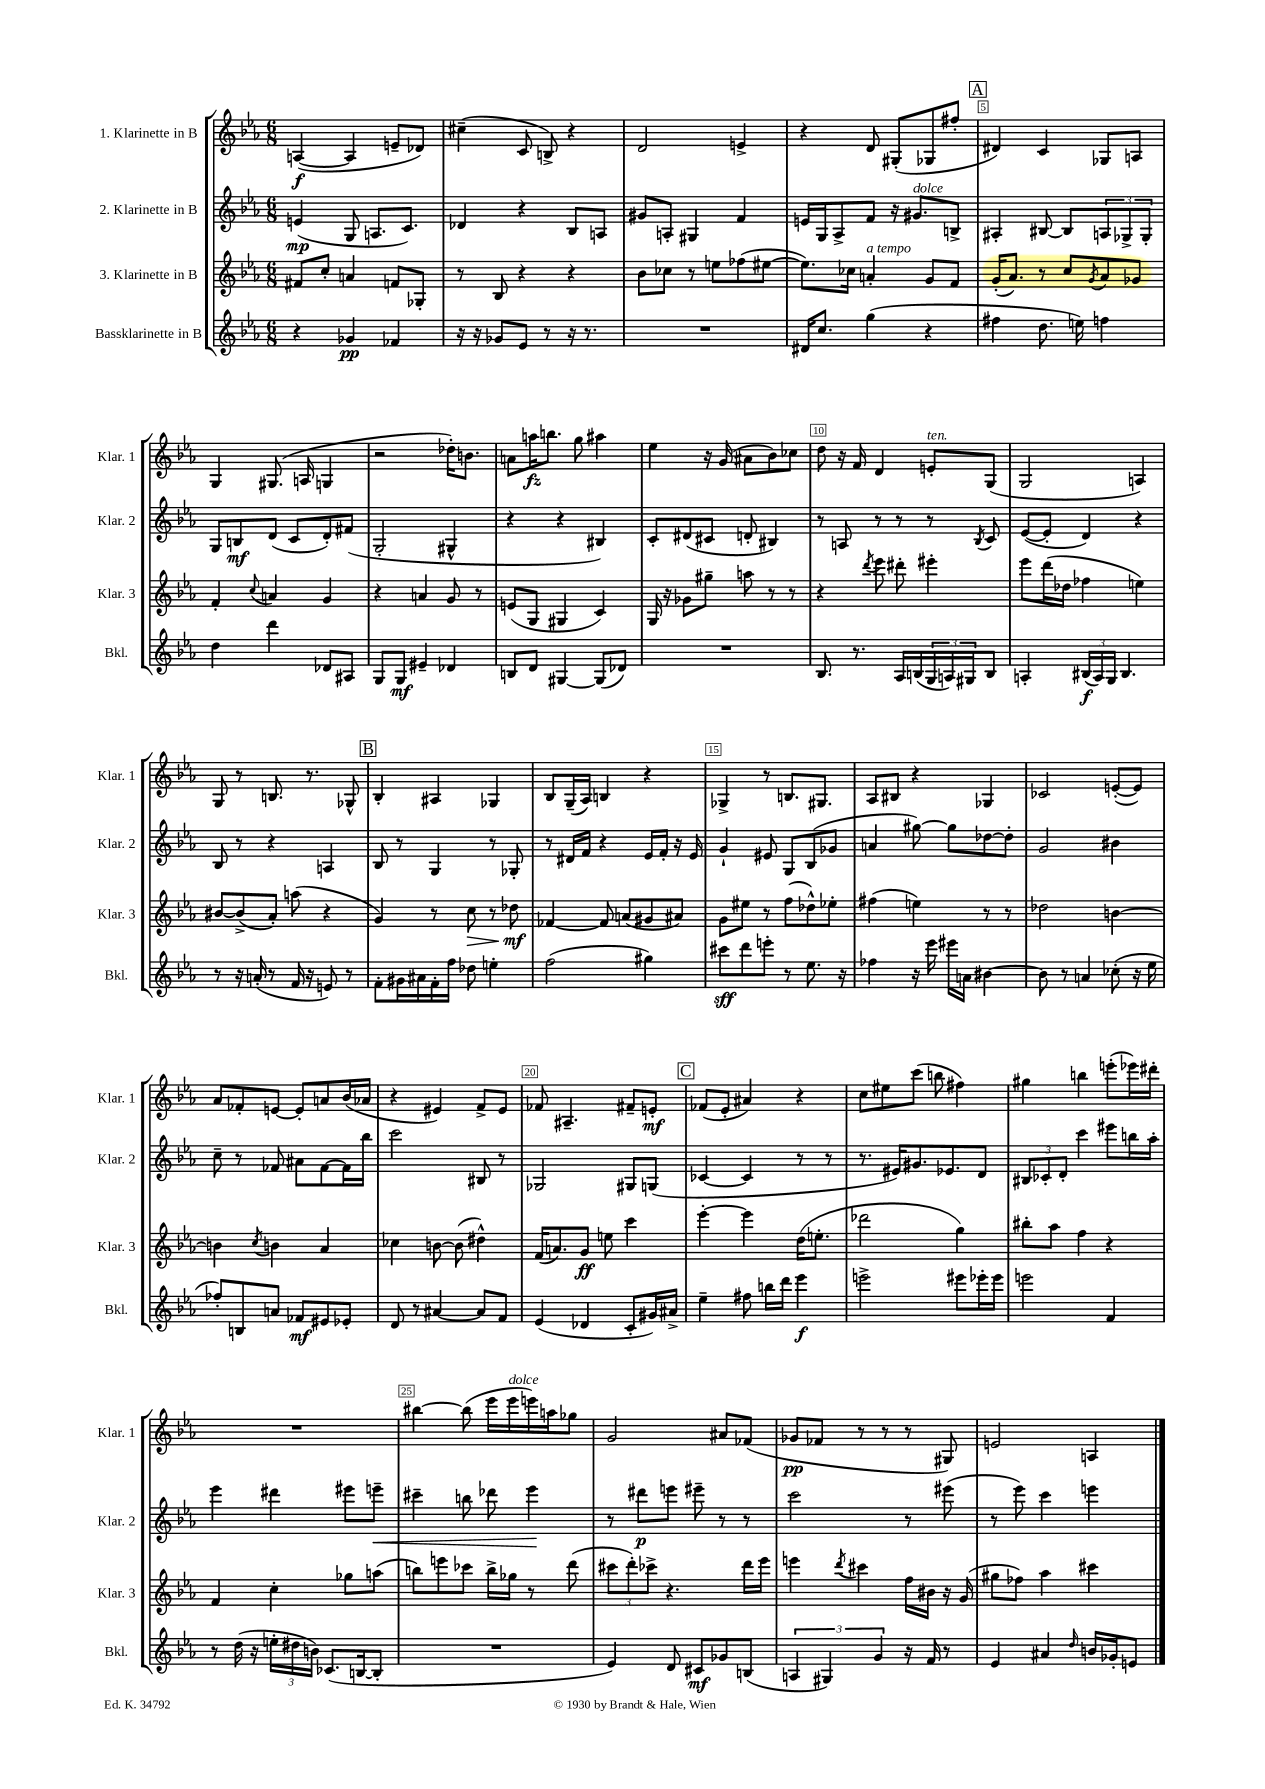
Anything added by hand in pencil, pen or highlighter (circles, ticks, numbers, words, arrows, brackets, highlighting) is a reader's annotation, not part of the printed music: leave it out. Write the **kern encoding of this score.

**kern	**dynam	**kern	**dynam	**kern	**dynam	**kern	**dynam
*part4	*part4	*part3	*part3	*part2	*part2	*part1	*part1
*staff4	*staff4	*staff3	*staff3	*staff2	*staff2	*staff1	*staff1
*I"Bassklarinette in B	*	*I"3. Klarinette in B	*	*I"2. Klarinette in B	*	*I"1. Klarinette in B	*
*I'Bkl.	*	*I'Klar. 3	*	*I'Klar. 2	*	*I'Klar. 1	*
*clefG2	*	*clefG2	*	*clefG2	*	*clefG2	*
*k[b-e-a-]	*	*k[b-e-a-]	*	*k[b-e-a-]	*	*k[b-e-a-]	*
*M6/8	*	*M6/8	*	*M6/8	*	*M6/8	*
=1	=1	=1	=1	=1	=1	=1	=1
4r	.	8f#X/L	.	(4en/	mp	([4An/	f
.	.	8cc'/J	.	.	.	.	.
4g-X/	pp	4an/	.	8G/	.	4A/]	.
.	.	.	.	8.An/L	.	.	.
4f-X/	.	8fn/L	.	.	.	8en~/L	.
.	.	.	.	8.c/J)	.	.	.
.	.	8G-X'/J	.	.	.	8d-X/J)	.
=2	=2	=2	=2	=2	=2	=2	=2
16r	.	8r	.	4d-X/	.	(4cc#X~\	.
16r	.	.	.	.	.	.	.
8g-X/L	.	8B-/	.	.	.	.	.
8e-/J	.	4r	.	4r	.	8c/	.
8r	.	.	.	.	.	8Bn^/)	.
16r	.	4r	.	8B-/L	.	4r	.
8.r	.	.	.	.	.	.	.
.	.	.	.	8An/J	.	.	.
=3	=3	=3	=3	=3	=3	=3	=3
2.r	.	8b-\L	.	8g#X/L	.	2d/	.
.	.	8cc-X\J	.	8An'/J	.	.	.
.	.	8r	.	4G#X/	.	.	.
.	.	8een\L	.	.	.	.	.
.	.	(8ff-X\	.	4f/	.	4en^/	.
.	.	[8ee#X\J	.	.	.	.	.
=4	=4	=4	=4	=4	=4	=4	=4
16d#X/KL	.	8.ee#\L])	.	16en/LL	.	4r	.
8.cc/J	.	.	.	16G/J	.	.	.
.	.	.	.	8A-^/	.	.	.
.	.	16cc-X\Jk	.	.	.	.	.
!	!	!LO:TX:a:i:t=a tempo	!	!	!	!	!
(4gg\	.	4an'/	.	8f/J	.	8d/	.
.	.	.	.	16r	.	(8G#X'/L	.
!	!	!	!	!LO:TX:a:i:t=dolce	!	!	!
.	.	.	.	8.g#X/L	.	.	.
4r	.	8g/L	.	.	.	8G-X/	.
.	.	8f/J	.	8Bn^/J	.	8ff#X'/J	.
!!LO:REH:place=s1:t=A
=5	=5	=5	=5	=5	=5	=5	=5
4ff#X\	.	(16g'/KL	.	4A#X'/	.	4d#X/)	.
.	.	8.a-/J)	.	.	.	.	.
8.dd\	.	8r	.	[8B#X/	.	4c/	.
.	.	8cc/L	.	8B#/L]	.	.	.
16een\)	.	.	.	.	.	.	.
.	.	8qg/	.	.	.	.	.
4ffn\	.	8a-/	.	12An/	.	8G-X/L	.
.	.	.	.	12G-X^/	.	.	.
.	.	8g-X/J	.	.	.	8An/J	.
.	.	.	.	12G-'/J	.	.	.
!!LO:LB:g=z
=6	=6	=6	=6	=6	=6	=6	=6
4dd\	.	4f'/	.	8G/L	.	4G/	.
.	.	.	.	8Bn/	mf	.	.
.	.	8qqcc/	.	.	.	.	.
4ddd\	.	4an/	.	(8d/J	.	(8.G#X/	.
.	.	.	.	8c/L	.	.	.
.	.	.	.	.	.	16An/	.
8d-X/L	.	4g/	.	8d'/)	.	4Gn/	.
8A#X/J	.	.	.	(8f#X/J	.	.	.
=7	=7	=7	=7	=7	=7	=7	=7
8G/L	.	4r	.	2G'/	.	2r	.
8G/J	mf	.	.	.	.	.	.
4e#X~/	.	4an/	.	.	.	.	.
4d-X/	.	8g/	.	4G#X^^/	.	16dd-X'\KL)	.
.	.	.	.	.	.	8.bn\J	.
.	.	8r	.	.	.	.	.
=8	=8	=8	=8	=8	=8	=8	=8
8Bn/L	.	(8en/L	.	4r	.	8an\L	.
8d/J	.	8G/J	.	.	.	16aan\K	fz
.	.	.	.	.	.	8.bbn\J	.
[4G#X/	.	4G#X/	.	4r	.	.	.
.	.	.	.	.	.	8gg\	.
(8G#/L]	.	4c/)	.	4B#X/)	.	4aa#X\	.
8d-X/J)	.	.	.	.	.	.	.
=9	=9	=9	=9	=9	=9	=9	=9
2.r	.	16G/	.	8c'/L	.	4ee-\	.
.	.	16r	.	.	.	.	.
.	.	8g-X\L	.	(8d#X/	.	.	.
.	.	8gg#X~\J	.	8c#X/J	.	16r	.
.	.	.	.	.	.	(16g/	.
.	.	8aan\	.	8dn'/	.	8a#X\L	.
.	.	8r	.	4B#X/)	.	8b-\)	.
.	.	8r	.	.	.	8cc-X\J	.
=10	=10	=10	=10	=10	=10	=10	=10
8.B-/	.	4r	.	8r	.	8dd\	.
.	.	.	.	8An/	.	16r	.
8.r	.	.	.	.	.	16f/	.
.	.	8qddd/	.	.	.	.	.
.	.	8eee-\	.	8r	.	4d/	.
16A-/LL	.	8ddd#X'\	.	8r	.	.	.
(16Bn/	.	.	.	.	.	.	.
!	!	!	!	!	!	!LO:TX:a:i:t=ten.	!
24G/	.	4eee#X'\	.	8r	.	8en'/L	.
24An/)	.	.	.	.	.	.	.
24G#X/J	.	.	.	.	.	.	.
.	.	.	.	8qB-/	.	.	.
8B/J	.	.	.	8c/	.	(8G/J	.
=11	=11	=11	=11	=11	=11	=11	=11
4An'/	.	8eee-\L	.	([8e-/L	.	2G/	.
.	.	(16ddd\L	.	8e-'/J]	.	.	.
.	.	16dd-X\JJ	.	.	.	.	.
(24B#X/LL	f	4ff-X\	.	4d/)	.	.	.
24A/)	.	.	.	.	.	.	.
24G/JJ	.	.	.	.	.	.	.
4.B#/	.	.	.	.	.	.	.
.	.	4een\)	.	4r	.	4An/)	.
!!LO:LB:g=z
=12	=12	=12	=12	=12	=12	=12	=12
8r	.	[8b#X/L	.	8B-/	.	8G/	.
16r	.	(8b#^/]	.	8r	.	8r	.
(16an'/	.	.	.	.	.	.	.
8r	.	8a-'/J)	.	4r	.	8.Bn/	.
16f/	.	(8aan\	.	.	.	.	.
16r	.	.	.	.	.	8.r	.
8en/)	.	4r	.	4An/	.	.	.
8r	.	.	.	.	.	8G-X^^/	.
!!LO:REH:place=s1:t=B
=13	=13	=13	=13	=13	=13	=13	=13
8f'\L	.	4g/)	.	8B-/	.	4B-'/	.
16g#X\L	.	.	.	8r	.	.	.
16a#X\	.	.	.	.	.	.	.
16f'\	.	8r	.	4G/	.	4A#X/	.
16ff\JJ	.	.	.	.	.	.	.
!	!	!	!LO:HP:b	!	!	!	!
8dd-X\	.	8cc\	>	.	.	.	.
4een'\	.	8r	.	8r	.	4G-X/	.
.	.	8dd-X\	mf	8G-X'/	.	.	.
.	.	.	]	.	.	.	.
=14	=14	=14	=14	=14	=14	=14	=14
(2ff\	.	[4f-X/	.	8r	.	8B-/L	.
.	.	.	.	16d#X/LL	.	(16G~/L	.
.	.	.	.	16f/JJ	.	16A-/JJ)	.
.	.	8f-/]	.	4r	.	4Bn/	.
.	.	(8an/L	.	.	.	.	.
4gg#X\)	.	8g#X/	.	16e-/LL	.	4r	.
.	.	.	.	16f'/JJ	.	.	.
.	.	8a#X/J)	.	16r	.	.	.
.	.	.	.	16e-/	.	.	.
=15	=15	=15	=15	=15	=15	=15	=15
8ccc#X\L	sff	8g\L	.	4g`/	.	4G-X^/	.
8ddd\	.	8ee#X\J	.	.	.	.	.
8eeen'\J	.	8r	.	8e#X/	.	8r	.
8r	.	(8ff\L	.	8G/L	.	8.Bn/L	.
8.ee-\	.	8dd-X^^\)	.	(8B-/	.	.	.
.	.	.	.	.	.	8.G#X/J	.
.	.	8ee-X'\J	.	8g-X/J	.	.	.
16r	.	.	.	.	.	.	.
=16	=16	=16	=16	=16	=16	=16	=16
4ff-X\	.	(4ff#X\	.	4an/	.	8A-/L	.
.	.	.	.	.	.	8B#X/J	.
16r	.	4een\)	.	[8gg#X\)	.	4r	.
16eee-\	.	.	.	.	.	.	.
16eee#X\LL	.	.	.	8gg#\L]	.	.	.
16an\JJ	.	.	.	.	.	.	.
[4b#X\	.	8r	.	[8dd-X\	.	4G-X/	.
.	.	8r	.	8dd-'\J]	.	.	.
=17	=17	=17	=17	=17	=17	=17	=17
8b#\]	.	2dd-X\	.	2g/	.	2c-X/	.
8r	.	.	.	.	.	.	.
4an/	.	.	.	.	.	.	.
(8cc-X'\	.	[4bn\	.	4b#X\	.	([8en'/L	.
16r	.	.	.	.	.	8e/J])	.
16ee-\	.	.	.	.	.	.	.
!!LO:LB:g=z
=18	=18	=18	=18	=18	=18	=18	=18
8ff-X'/L)	.	4bn\]	.	8cc~\	.	8a-/L	.
8Bn/	.	.	.	8r	.	8f-X'/	.
.	.	8qcc/	.	.	.	.	.
8an/J	.	4bn\	.	8f-X/	.	[8en/J	.
8f-X/L	mf	.	.	8a#X\L	.	8e'/L]	.
8e#X/	.	4a-/	.	[8f-\	.	8an/	.
8e-X'/J	.	.	.	16f-\L]	.	(16b-/L	.
.	.	.	.	16bb-\JJ	.	16a-X/JJ	.
=19	=19	=19	=19	=19	=19	=19	=19
8d/	.	4cc-X\	.	2ccc\	.	4r	.
8r	.	.	.	.	.	.	.
[4a#X/	.	[8bn\	.	.	.	4e#X/)	.
.	.	(8b\]	.	.	.	.	.
8a#/L]	.	4dd#X^^\)	.	8B#X/	.	8f^/L	.
8f/J	.	.	.	8r	.	8e#/J	.
=20	=20	=20	=20	=20	=20	=20	=20
(4e-/	.	(16f/KL	.	2G-X/	.	8f-X/	.
.	.	8.an/)	.	.	.	.	.
.	.	.	.	.	.	4.A#X~/	.
4d-X/	.	8g/J	ff	.	.	.	.
.	.	8een\	.	.	.	.	.
8c'/L	.	4ccc\	.	8G#X/L	.	8f#X~/L	.
16g#X/L)	.	.	.	(8Gn/J	.	8en'/J	mf
16a#X^/JJ	.	.	.	.	.	.	.
!!LO:REH:place=s1:t=C
=21	=21	=21	=21	=21	=21	=21	=21
4ee-~\	.	[4eee-'\	.	[4c-X/	.	(8f-X/L	.
.	.	.	.	.	.	8e-'/J	.
8ff#X\	.	4eee-\]	.	4c-/]	.	4a#X/)	.
16bbn\LL	.	.	.	.	.	.	.
16ddd\JJ	.	.	.	.	.	.	.
4eee-\	f	(16dd\KL	.	8r	.	4r	.
.	.	8.een'\J	.	.	.	.	.
.	.	.	.	8r	.	.	.
=22	=22	=22	=22	=22	=22	=22	=22
2eeen^\	.	2ddd-X\	.	8.r	.	8cc\L	.
.	.	.	.	.	.	8ee#X\	.
.	.	.	.	16e#X/KL)	.	.	.
.	.	.	.	8.g#X/	.	(8ccc\J	.
.	.	.	.	.	.	8bbn\	.
.	.	.	.	8.e-X/	.	.	.
8eee#X\L	.	4gg\)	.	.	.	4ff#X\)	.
16eee-X'\L	.	.	.	8d/J	.	.	.
16eee-\JJ	.	.	.	.	.	.	.
=23	=23	=23	=23	=23	=23	=23	=23
2eeen\	.	8bb#X'\L	.	12B#X/L	.	4gg#X\	.
.	.	.	.	12c-X'/	.	.	.
.	.	8aa-\J	.	.	.	.	.
.	.	.	.	12d'/J	.	.	.
.	.	4ff\	.	4ccc\	.	4bbn\	.
4f/	.	4r	.	8eee#X\L	.	(8eeen'\L	.
.	.	.	.	16bbn\L	.	16eee-X\L)	.
.	.	.	.	16aa-'\JJ	.	16ddd#X'\JJ	.
!!LO:LB:g=z
=24	=24	=24	=24	=24	=24	=24	=24
8r	.	4f/	.	4eee-\	.	2.r	.
(16dd\	.	.	.	.	.	.	.
16r	.	.	.	.	.	.	.
24een'\LL	.	4cc'\	.	4ddd#X\	.	.	.
24dd#X\	.	.	.	.	.	.	.
24bn\JJ)	.	.	.	.	.	.	.
(8.c-X/L	.	.	.	.	.	.	.
.	.	8gg-X\L	.	8eee#X\L	.	.	.
[16Bn/k	.	.	.	.	.	.	.
!	!	!	!	!	!LO:HP:b	!	!
8B'/J]	.	(8aan\J	.	8eeen~\J	<	.	.
=25	=25	=25	=25	=25	=25	=25	=25
2.r	.	8bbn\L)	.	4ccc#X~\	.	[4bb#X\	.
.	.	8eeen\	.	.	.	.	.
.	.	8ccc-X\J	.	8bbn\	.	(8bb#\]	.
.	.	16bb^\LL	.	8ddd-X\	.	16eee-\LL	.
!	!	!	!	!	!	!LO:TX:a:i:t=dolce	!
.	.	16gg-X\JJ	.	.	.	16eee-\	.
.	.	8r	.	4eee-\	.	16eeen\)	.
.	.	.	.	.	.	16aan\J	.
.	.	(8ddd\	.	.	.	8gg-X\J	.
.	.	.	.	.	[	.	.
=26	=26	=26	=26	=26	=26	=26	=26
4e-/)	.	12ccc#X\L	.	8r	.	2g/	.
.	.	12ddd'\)	.	.	.	.	.
.	.	.	.	8ddd#X\L	p	.	.
.	.	12ccc-X^\J	.	.	.	.	.
8d/	.	4.r	.	8eeen\J	.	.	.
8c#X/L	mf	.	.	8eee#X~\	.	.	.
8g-X/	.	.	.	8r	.	8a#X/L	.
(8Bn/J	.	16ddd\LL	.	8r	.	(8f-X/J	.
.	.	16eee-\JJ	.	.	.	.	.
=27	=27	=27	=27	=27	=27	=27	=27
6An/	.	4eeen\	.	2ccc\	.	8g-X/L	pp
.	.	.	.	.	.	8f-X/J	.
6G#X/)	.	.	.	.	.	.	.
.	.	8qddd/	.	.	.	.	.
.	.	4ccc#X\	.	.	.	8r	.
6g/	.	.	.	.	.	.	.
.	.	.	.	.	.	8r	.
16r	.	16ff\LL	.	8r	.	8r	.
16f/	.	16b#X\JJ	.	.	.	.	.
8r	.	16r	.	(8eee#X\	.	8G#X/)	.
.	.	(16g/	.	.	.	.	.
=28	=28	=28	=28	=28	=28	=28	=28
4e-/	.	8gg#X\L	.	8r	.	2en/	.
.	.	8ff-X\J)	.	8eee-\)	.	.	.
4a#X/	.	4aa-\	.	4ccc\	.	.	.
16qqdd/	.	.	.	.	.	.	.
16bn/LL	.	4ccc#X\	.	4eeen\	.	4An/	.
16g-X'/J	.	.	.	.	.	.	.
8en/J	.	.	.	.	.	.	.
==	==	==	==	==	==	==	==
*-	*-	*-	*-	*-	*-	*-	*-
